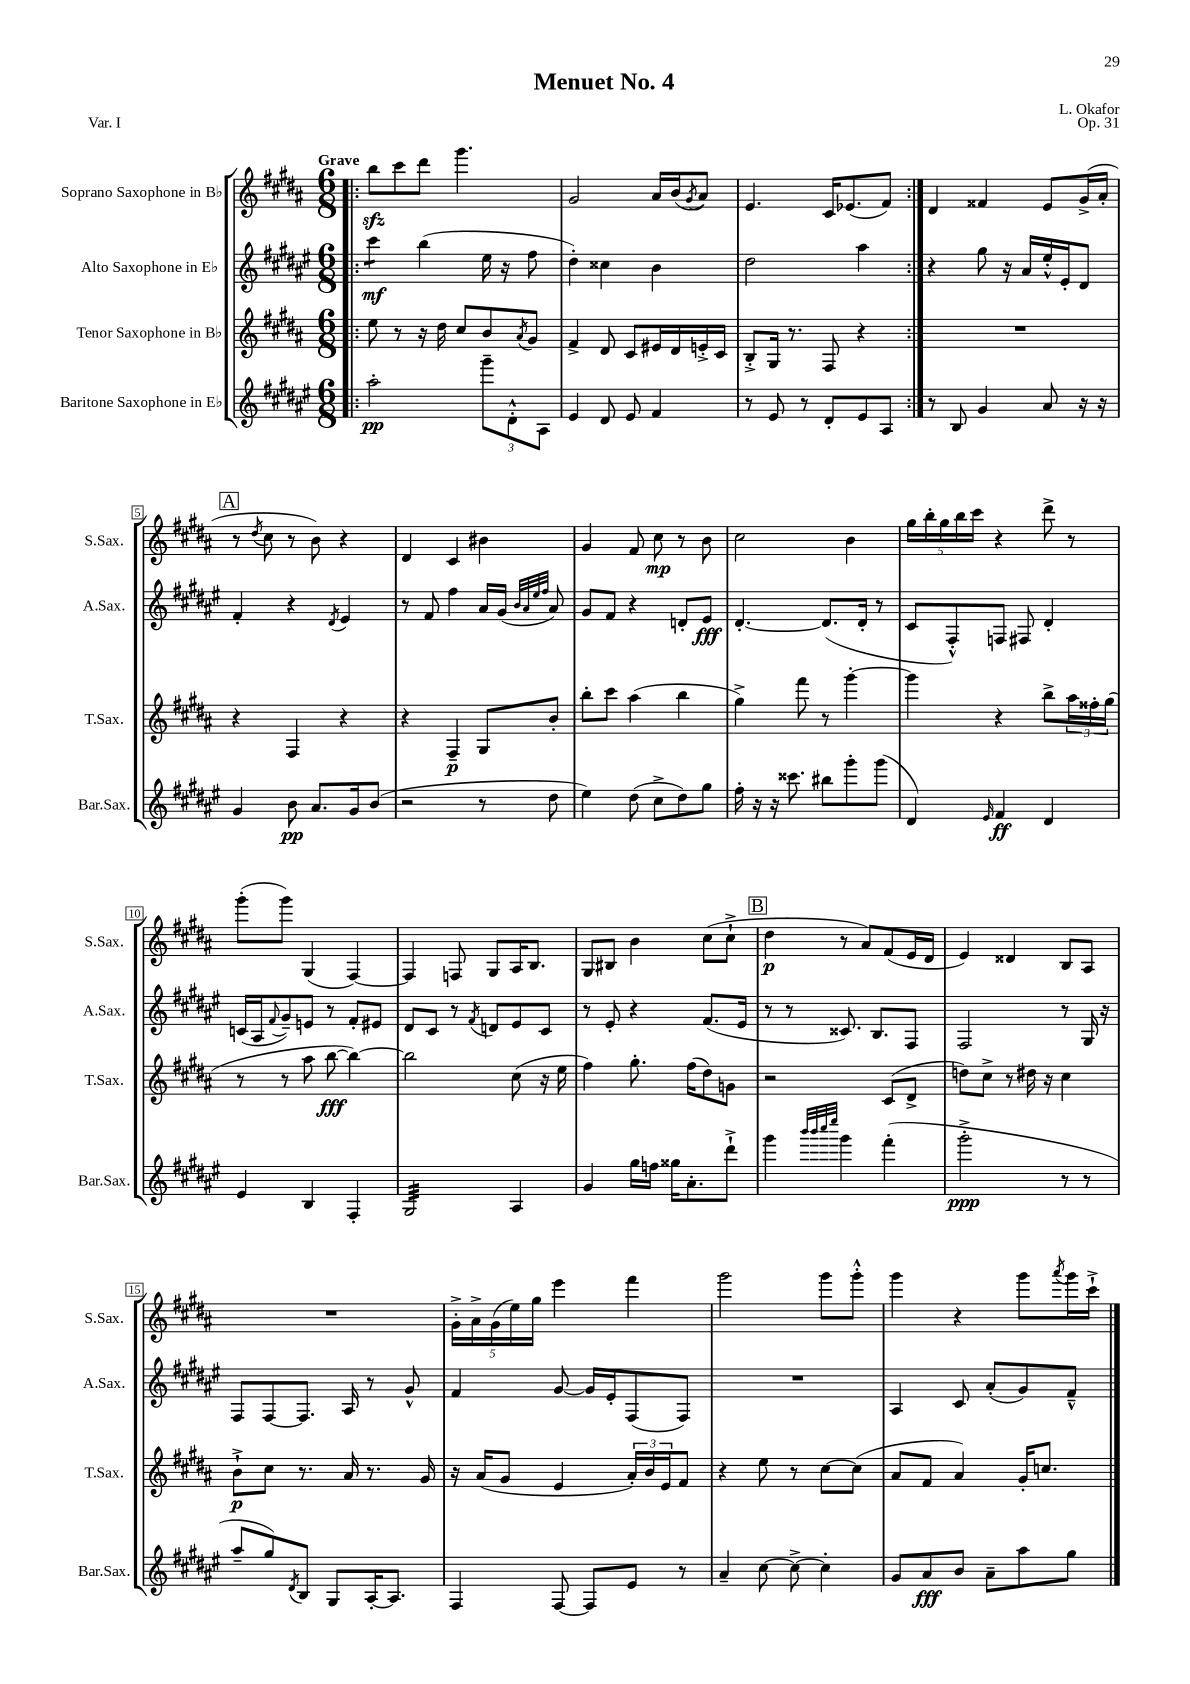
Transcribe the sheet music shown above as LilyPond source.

\header { title = "Menuet No. 4" composer = "L. Okafor" opus = "Op. 31" piece = "Var. I" }
<<
\new StaffGroup <<
\new Staff = "s0" \with { instrumentName = "Soprano Saxophone in Bb" shortInstrumentName = "S.Sax." } {
    \clef treble \key b \major \numericTimeSignature \time 6/8 \tempo "Grave"
    \repeat volta 2 { \bar ".|:" b''8\sfz cis'''8 dis'''8 gis'''4. |
    gis'2 ais'16 b'16( \acciaccatura { gis'8 } ais'8) |
    e'4. cis'16 ees'8.( fis'8) | }
    dis'4 fisis'4 e'8 gis'16->( ais'16-. |
    \mark \markup { \box "A" } r8 \acciaccatura { dis''8 } cis''8 r8 b'8) r4 |
    dis'4 cis'4 bis'4 |
    gis'4 fis'8 cis''8\mp r8 b'8 |
    cis''2 b'4 |
    \tuplet 5/4 { gis''16 b''16-. gis''16 b''16 cis'''16 } r4 dis'''8-> r8 |
    gis'''8-.( gis'''8) gis4( fis4~) |
    fis4 f8 gis8 ais16 b8. |
    gis8 bis8 b'4 cis''8( cis''8-!-> |
    \mark \markup { \box "B" } dis''4\p r8 ais'8) fis'8( e'16 dis'16 |
    e'4) disis'4 b8 ais8 |
    R2. |
    \tuplet 5/4 { gis'16-.-> ais'16-> gis'16( e''16) gis''16 } e'''4 fis'''4 |
    gis'''2 gis'''8 gis'''8-.-^ |
    gis'''4 r4 gis'''8 \acciaccatura { ais'''8 } gis'''16 cis'''16-!-> \bar "|." |
}
\new Staff = "s1" \with { instrumentName = "Alto Saxophone in Eb" shortInstrumentName = "A.Sax." } {
    \clef treble \key fis \major \numericTimeSignature \time 6/8
    \repeat volta 2 { \bar ".|:" cis'''4:8\mf b''4( eis''16 r16 fis''8 |
    dis''4-.) cisis''4 b'4 |
    dis''2 ais''4 | }
    r4 gis''8 r16 ais'16 eis''16-.-^ eis'16-. dis'8 |
    \mark \markup { \box "A" } fis'4-. r4 \acciaccatura { dis'8 } eis'4 |
    r8 fis'8 fis''4 ais'16 gis'16( \grace { b'32 ais'32 eis''32 fis''32 } ais'8) |
    gis'8 fis'8 r4 d'8-. eis'8\fff |
    dis'4.~-. dis'8.( dis'16-. r8 |
    cis'8 fis8-.-^) f8 fis8 dis'4-. |
    c'16( ais16 \appoggiatura { fis'8 } gis'8--) e'8 r8 fis'8-. eis'8 |
    dis'8 cis'8 r8 \acciaccatura { fis'8 } d'8 eis'8 cis'8 |
    r8 eis'8-. r4 fis'8.( eis'16 |
    \mark \markup { \box "B" } r8 r8 cisis'8.) b8. fis8 |
    fis2 r8 gis16 r16 |
    fis8 fis8~ fis8. ais16 r8 gis'8-^ |
    fis'4 gis'8~ gis'16 eis'16-. fis8( fis8) |
    R2. |
    ais4 cis'8 ais'8-.( gis'8) fis'8---^ \bar "|." |
}
\new Staff = "s2" \with { instrumentName = "Tenor Saxophone in Bb" shortInstrumentName = "T.Sax." } {
    \clef treble \key b \major \numericTimeSignature \time 6/8
    \repeat volta 2 { \bar ".|:" e''8 r8 r16 dis''16 cis''8 b'8 \acciaccatura { ais'8 } gis'8 |
    fis'4-> dis'8 cis'8 eis'16 dis'16 e'16-.-> cis'16 |
    b8-.-> gis16 r8. fis8 r4 | }
    R2. |
    \mark \markup { \box "A" } r4 fis4 r4 |
    r4 fis4--\p gis8 b'8-. |
    b''8-. cis'''8 ais''4( b''4 |
    gis''4->) fis'''8 r8 gis'''4~-. |
    gis'''4 r4 b''8-> \tuplet 3/2 { ais''16 fisis''16-. gis''16( } |
    r8 r8 ais''8 b''8~\fff b''4~) |
    b''2 cis''8( r16 e''16 |
    fis''4) gis''8.-. fis''16( dis''8) g'8 |
    \mark \markup { \box "B" } r2 cis'8( dis'8-> |
    d''8) cis''8-> r8 dis''16 r16 cis''4 |
    b'8-!->\p cis''8 r8. ais'16 r8. gis'16 |
    r16 ais'16( gis'8 e'4 \tuplet 3/2 { ais'16-.) b'16 e'16 } fis'8 |
    r4 e''8 r8 cis''8~ cis''8( |
    ais'8 fis'8 ais'4) gis'16-. c''8. \bar "|." |
}
\new Staff = "s3" \with { instrumentName = "Baritone Saxophone in Eb" shortInstrumentName = "Bar.Sax." } {
    \clef treble \key fis \major \numericTimeSignature \time 6/8
    \repeat volta 2 { \bar ".|:" ais''2-.\pp \tuplet 3/2 { gis'''8-- dis'8-.-^ ais8 } |
    eis'4 dis'8 eis'8 fis'4 |
    r8 eis'8 r8 dis'8-. eis'8 ais8 | }
    r8 b8 gis'4 ais'8 r16 r16 |
    \mark \markup { \box "A" } gis'4 b'8\pp ais'8. gis'16 b'8( |
    r2 r8 dis''8 |
    eis''4) dis''8( cis''8-> dis''8) gis''8 |
    fis''16-. r16 r16 cisis'''8. bis''8 gis'''8-. gis'''8( |
    dis'4) \grace { eis'16 } fis'4\ff dis'4 |
    eis'4 b4 fis4-. |
    gis2:32 ais4 |
    gis'4 gis''16 f''16 gisis''16 ais'8.-. dis'''8-!-> |
    \mark \markup { \box "B" } gis'''4 \grace { b'''32 b'''32 cis''''32 eis''''32 } gis'''4 fis'''4-.( |
    gis'''2-.->\ppp r8 r8 |
    ais''8-- gis''8) \acciaccatura { dis'8 } b8 gis8 ais16~-. ais8. |
    fis4 fis8~ fis8 eis'8 r8 |
    ais'4-- cis''8~ cis''8~-> cis''4-. |
    gis'8 ais'8\fff b'8 ais'8-- ais''8 gis''8 \bar "|." |
}
>>
>>
\layout { \context { \Score \override BarNumber.stencil = #(make-stencil-boxer 0.1 0.3 ly:text-interface::print) } }
